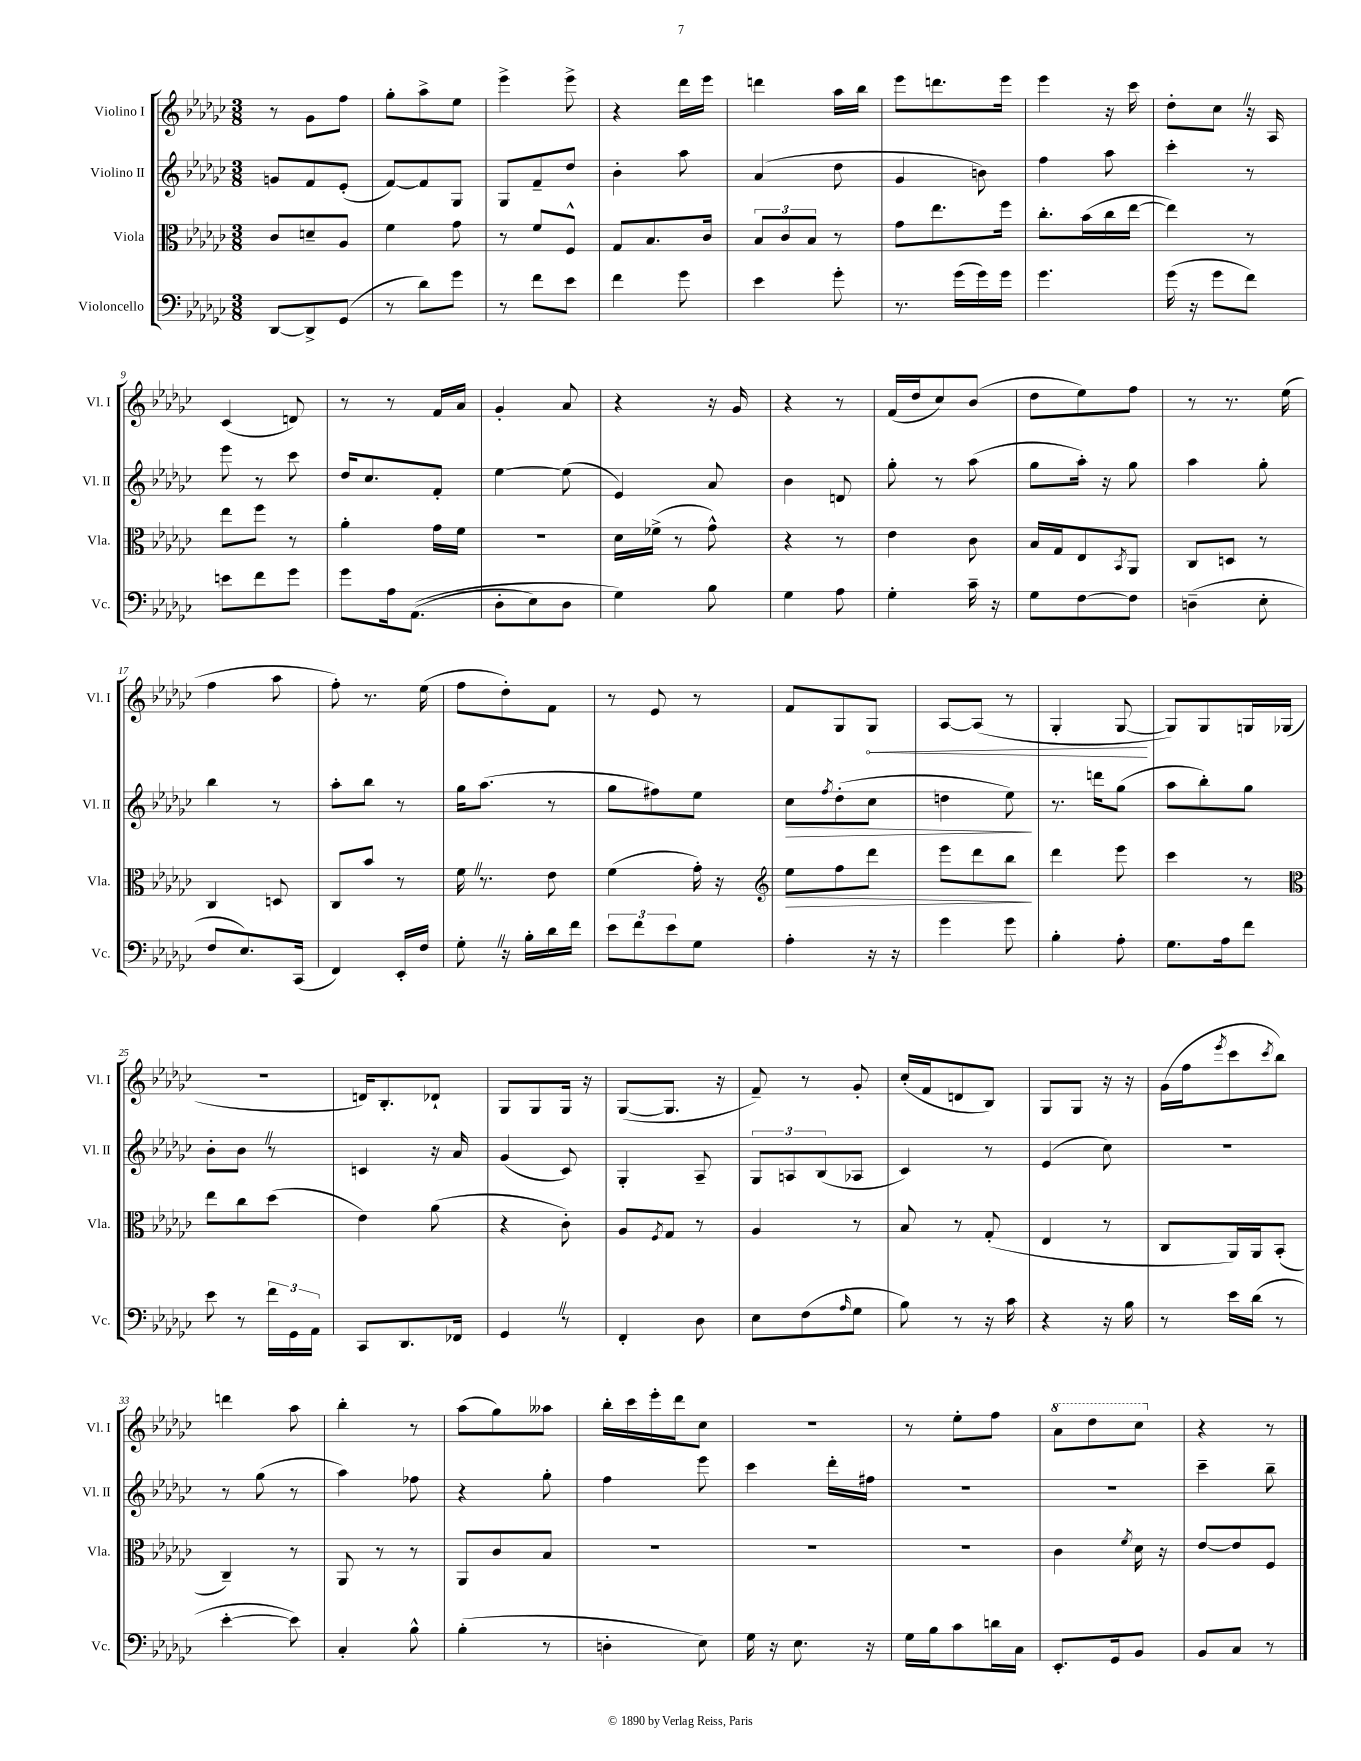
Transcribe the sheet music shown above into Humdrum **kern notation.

**kern	**kern	**kern	**kern
*staff4	*staff3	*staff2	*staff1
*clefF4	*clefC3	*clefG2	*clefG2
*k[b-e-a-d-g-c-]	*k[b-e-a-d-g-c-]	*k[b-e-a-d-g-c-]	*k[b-e-a-d-g-c-]
*M3/8	*M3/8	*M3/8	*M3/8
[8DD-/L	8c-/L	8g/L	8r
8DD-^/]	8d~/	8f/	8g-\L
(8GG-/J	8A-/J	(8e-'/J	8ff\J
=	=	=	=
8r	4f\	[8f/L)	8gg-'\L
8d-\L)	.	8f/]	8aa-^\
8g-\J	8g-\	8G-/J	8ee-\J
=	=	=	=
8r	8r	8G-/L	4eee-^\
8f\L	8f/L	8f~/	.
8e-\J	8F^^/J	8dd-/J	8eee-^\
=	=	=	=
4f\	8G-/L	4b-'\	4r
.	8.B-/	.	.
8g-\	.	8aa-\	16ddd-\LL
.	16c-/Jk	.	16eee-\JJ
=	=	=	=
4e-\	12B-/L	(4a-/	4ddd\
.	12c-/	.	.
.	12B-/J	.	.
8g-'\	8r	8dd-\	16aa-\LL
.	.	.	16bb-\JJ
=	=	=	=
8.r	8g-\L	4g-/	8eee-\L
.	8.ee-\	.	8.ddd\
(16g-\LL	.	.	.
16g-\)	.	8b\)	.
16g-\JJ	16ff\Jk	.	16eee-\Jk
=	=	=	=
4.g-\	8.cc-'\L	4ff\	4eee-\
.	(16b-\L	.	.
.	16cc-\	8aa-\	16r
.	[16ee-\JJ	.	16ccc-\
=	=	=	=
(16g-\	4ee-\])	4ccc-'\	8dd-'\L
16r	.	.	.
8g-\L	.	.	8cc-\J
8f\J)	8r	8r	16r
.	.	.	16A-/
=	=	=	=
8e\L	8ee-\L	8eee-\	(4c-/
8f\	8ff\J	8r	.
8g-\J	8r	8ccc-\	8d/)
=	=	=	=
8g-\L	4a-'\	16dd-/LK	8r
.	.	8.cc-/	.
16A-\k	.	.	8r
&((8.AA-\J	.	.	.
.	16g-\LL	8f'/J	16f/LL
.	16f\JJ	.	16a-/JJ
=	=	=	=
8D-'\L	4.r	[4ee-\	4g-'/
8E-\)	.	.	.
8D-\J	.	(8ee-\]	8a-/
=	=	=	=
4G-\&)	16d-\LL	4e-/)	4r
.	(16f-^\JJ	.	.
.	8r	.	.
8B-\	8g-^^\)	8a-/	16r
.	.	.	16g-/
=	=	=	=
4G-\	4r	4b-\	4r
8A-\	8r	8d/	8r
=	=	=	=
4G-'\	4e-\	8gg-'\	(16f/LL
.	.	.	16dd-/J
.	.	8r	8cc-/)
16c-~\	8c-\	(8aa-\	(8b-/J
16r	.	.	.
=	=	=	=
8G-\L	16B-/LL	8gg-\L	8dd-\L
.	16G-/J	.	.
[8F\	8E-/	16aa-'\Jk)	8ee-\)
.	.	16r	.
.	8qBB-/	.	.
8F\]J	8AA-/J	8gg-\	8ff\J
=	=	=	=
(4D~\	8C-/L	4aa-\	8r
.	8D/J	.	8.r
8E-'\	8r	8gg-'\	.
.	.	.	(16ee-\
=	=	=	=
8F/L	4C-/	4bb-\	4ff\
8.E-/)	.	.	.
.	8D/	8r	8aa-\
(16CC-/Jk	.	.	.
=	=	=	=
4FF/)	8C-/L	8aa-'\L	8ff'\)
.	8b-/J	8bb-\J	8.r
16EE-'/LL	8r	8r	.
16F/JJ	.	.	(16ee-\
=	=	=	=
8G-'\	16f\	16gg-\LK	8ff\L
.	8.r	(8.aa-\J	.
16r	.	.	8dd-'\)
16B-'\LL	.	.	.
16d-\	8e-\	8r	8f\J
16f\JJ	.	.	.
=	=	=	=
12e-\L	(4f\	8gg-\L	8r
12f\	.	.	.
.	.	8ff#\)	8e-/
12e-\	.	.	.
8G-\J	16g-'\)	8ee-\J	8r
.	16r	.	.
=	=	=	=
*	*clefG2	*	*
4A-'\	8ee-\L	8cc-\L	8f/L
.	.	8qff/	.
.	8ff\	(8dd-'\	8G-/
16r	8ddd-\J	8cc-\J	8G-/J
16r	.	.	.
=	=	=	=
4g-\	8eee-\L	4dd\	[8A-/L
.	8ddd-\	.	(8A-/]J
8g-\	8bb-\J	8ee-\)	8r
=	=	=	=
4B-'\	4ddd-\	8.r	4G-'/
.	.	16ddd\LK	.
8A-'\	8eee-\	(8gg-\J	[8G-/
=	=	=	=
8.G-\L	4ccc-\	8aa-\L	8G-/]L)
.	.	8bb-'\)	8G-/
16A-\k	.	.	.
8f\J	8r	8gg-\J	16G/L
.	.	.	(16G-/JJ
=	=	=	=
*	*clefC3	*	*
8e-\	8ee-\L	8b-'\L	4.r
8r	8cc-\	8b-\J	.
24f\LL	(8dd-\J	8r	.
24GG-\	.	.	.
24AA-\JJ	.	.	.
=	=	=	=
8CC-/L	4e-\)	4c/	16d/LK)
.	.	.	8.B-'/
8.DD-/	.	.	.
.	(8a-\	16r	8d-`/J
16FF-/Jk	.	16a-/	.
=	=	=	=
4GG-/	4r	(4g-/	8G-/L
.	.	.	8G-/
8r	8c-'\)	8c-/)	16G-/Jk
.	.	.	16r
=	=	=	=
4FF'/	8A-/L	4G-'/	([8G-/L
.	8qF/	.	.
.	8G-/J	.	8.G-/]J
8D-\	8r	8A-~/	.
.	.	.	16r
=	=	=	=
8E-\L	4A-/	12G-/L	8f~/)
.	.	12A/	.
(8F\	.	.	8r
.	.	(12B-/	.
16qqA-/	.	.	.
8G-\J	8r	8A-/J	8g-'/
=	=	=	=
8B-\)	8B-/	4c-/)	(16cc-'/LL
.	.	.	16f/J
8r	8r	.	8d/
16r	(8G-'/	8r	8B-/J)
16c-\	.	.	.
=	=	=	=
4r	4E-/	(4e-/	8G-/L
.	.	.	8G-/J
16r	8r	8cc-\)	16r
16B-\	.	.	16r
=	=	=	=
8r	8C-/L	4.r	(16g-\LL
.	.	.	16ff\J
.	.	.	8qeee-/
16e-\LL	16AA-/L)	.	8ccc-\
(16d-\JJ	16AA-/J	.	.
.	.	.	8qccc-/
8r	(8BB-'/J	.	8bb-\J)
=	=	=	=
[4e-'\	4C-~/)	8r	4ddd\
.	.	(8gg-\	.
8e-\])	8r	8r	8aa-\
=	=	=	=
4C-'/	8AA-/	4aa-\)	4bb-'\
.	8r	.	.
8B-^^\	8r	8ff-\	8r
=	=	=	=
(4B-'\	8AA-/L	4r	(8aa-\L
.	8c-/	.	8gg-\)
8r	8B-/J	8gg-'\	8aa--\J
=	=	=	=
4D'\	4.r	4ff\	16bb-'\LL
.	.	.	16ccc-\
.	.	.	16eee-'\
.	.	.	16ddd-\J
8E-\)	.	8eee-\	8cc-\J
=	=	=	=
16G-\	4.r	4ccc-\	4.r
16r	.	.	.
8.E-\	.	.	.
.	.	16ddd-'\LL	.
16r	.	16ff#\JJ	.
=	=	=	=
16G-\LL	4.r	4.r	8r
16B-\J	.	.	.
8c-\	.	.	8ee-'\L
16d\L	.	.	8ff\J
16C-\JJ	.	.	.
=	=	=	=
8.EE-'/L	4c-\	4.r	8aa-\L
.	.	.	8ddd-\
16GG-/k	.	.	.
.	8qf/	.	.
8BB-/J	16d-\	.	8ccc-\J
.	16r	.	.
=	=	=	=
8BB-/L	[8e-/L	4ccc-~\	4r
8C-/J	8e-/]	.	.
8r	8F/J	8bb-~\	8r
==	==	==	==
*-	*-	*-	*-
